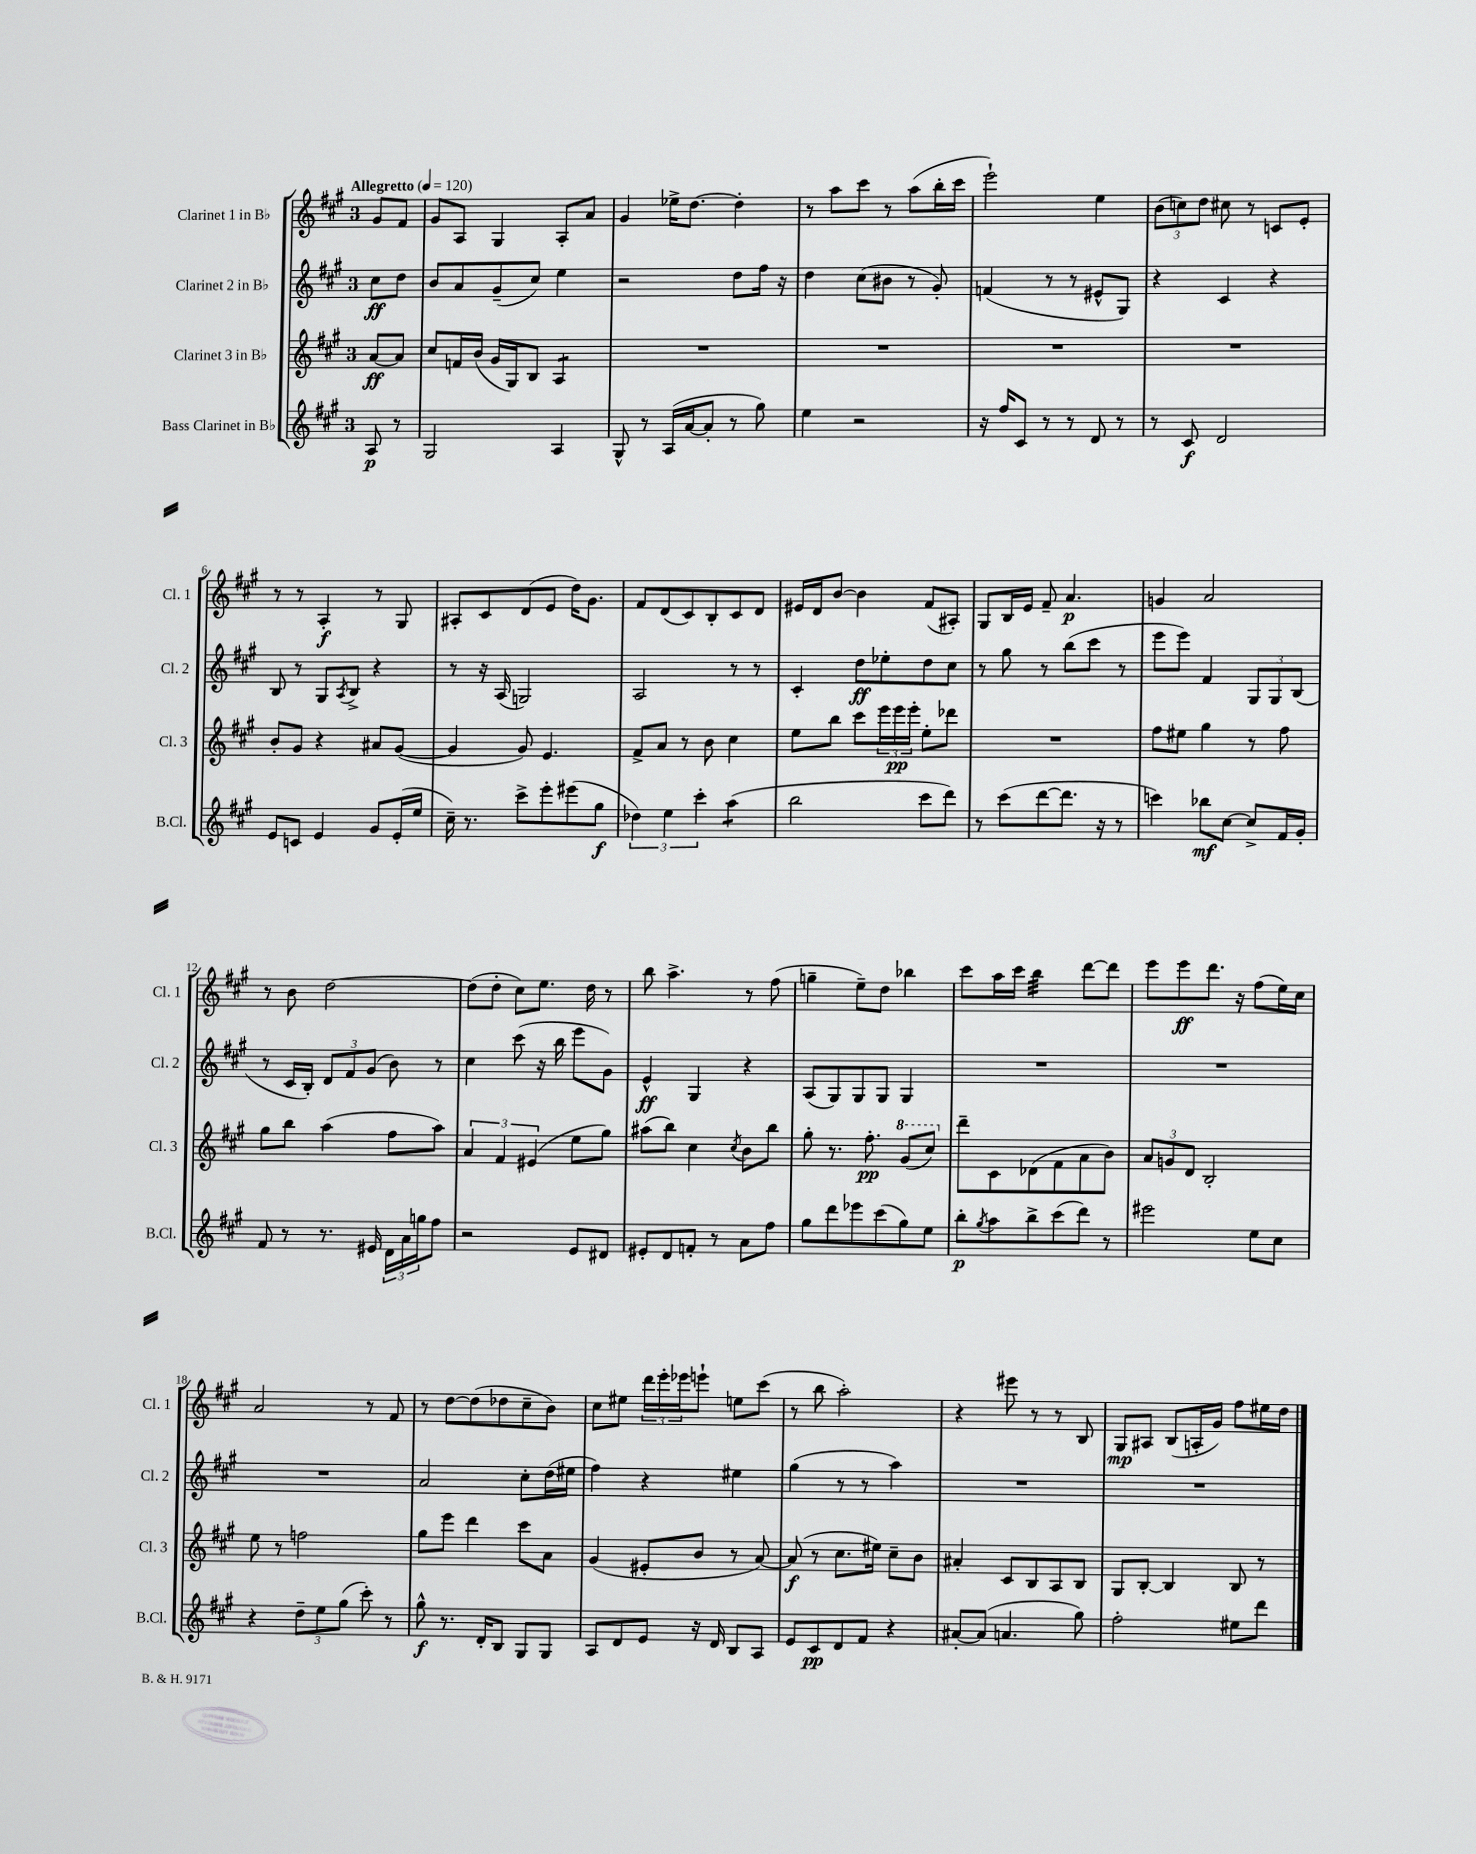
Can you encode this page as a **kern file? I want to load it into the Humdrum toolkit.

**kern	**kern	**kern	**kern
*staff4	*staff3	*staff2	*staff1
*clefG2	*clefG2	*clefG2	*clefG2
*k[f#c#g#]	*k[f#c#g#]	*k[f#c#g#]	*k[f#c#g#]
*M3/4	*M3/4	*M3/4	*M3/4
*MM120	*MM120	*MM120	*MM120
8A	[8a	8cc#	8g#
8r	8a]	8dd	8f#
=	=	=	=
2G#	8cc#	8b	8g#
.	16f	8a	8A
.	(16b	.	.
.	16g#	(8g#~	4G#
.	16G#)	.	.
.	8B	8cc#)	.
4A	4A	4ee	8A'
.	.	.	8a
=	=	=	=
8G#^^	2.r	2r	4g#
8r	.	.	.
(16A	.	.	16ee-^
[16a	.	.	[8.dd
8a']	.	.	.
8r	.	8dd	4dd']
8gg#)	.	16ff#	.
.	.	16r	.
=	=	=	=
4ee	2.r	4dd	8r
.	.	.	8aa
2r	.	(8cc#	8ccc#
.	.	8b#	8r
.	.	8r	(8aa
.	.	8g#')	16bb'
.	.	.	16ccc#
=	=	=	=
16r	2.r	(4f	2eee`)
16ff#	.	.	.
8c#	.	.	.
8r	.	8r	.
8r	.	8r	.
8d	.	8e#^^	4ee
8r	.	8G#)	.
=	=	=	=
8r	2.r	4r	(12b
.	.	.	12cc)
8c#	.	.	.
.	.	.	12dd
2d	.	4c#	8cc#
.	.	.	8r
.	.	4r	8c
.	.	.	8e'
=	=	=	=
8e	8b'	8B	8r
8c	8g#	8r	8r
4e	4r	8G#	4A'
.	.	8qA	.
.	.	8B^	.
8g#	8a#	4r	8r
(16e'	([8g#	.	8G#
16ee	.	.	.
=	=	=	=
16cc#~)	4g#]	8r	8A#'
8.r	.	.	.
.	.	16r	8c#
.	.	(16A	.
8ccc#^	8g#)	2G)	(8d
8eee'	4.e	.	8e
(8eee#	.	.	16dd)
.	.	.	8.g#
8gg#	.	.	.
=	=	=	=
6dd-)	8f#^	2A	8f#
.	8a	.	(8d
6ee	.	.	.
.	8r	.	8c#)
6ccc#'	.	.	.
.	8b	.	8B'
(4aa	4cc#	8r	8c#
.	.	8r	8d
=	=	=	=
2bb	8ee	4c#'	16e#
.	.	.	16d
.	8bb	.	[8b
.	8ccc#	8dd	4b]
.	24eee	8ee-'	.
.	24eee	.	.
.	24eee'	.	.
8ccc#	8ee'	8dd	(8f#
8ddd)	8ddd-	8cc#	8A#')
=	=	=	=
8r	2.r	8r	8G#
(8ccc#	.	8gg#	16B
.	.	.	16e
[8ddd	.	8r	8f#~
8.ddd]	.	(8bb	4.a
.	.	8ccc#	.
16r	.	.	.
8r	.	8r	.
=	=	=	=
4ccc)	8ff#	8eee	4g
.	8ee#	8eee)	.
8bb-	4gg#	4f#	2a
[8cc#	.	.	.
8cc#^]	8r	12G#	.
.	.	12G#	.
16f#	8ff#	.	.
.	.	(12B	.
16g#'	.	.	.
=	=	=	=
8f#	8gg#	8r	8r
8r	8bb	16c#	8b
.	.	16B')	.
8.r	(4aa	12d	[2dd
.	.	12f#	.
.	.	(12g#	.
16e#	.	.	.
24d	8ff#	8b)	.
24a	.	.	.
24gg	.	.	.
8ff#	8aa)	8r	.
=	=	=	=
2r	6a	4cc#	(8dd]
.	.	.	8dd'
.	6f#	.	.
.	.	(8ccc#	8cc#)
.	(6e#	.	.
.	.	16r	8.ee
.	.	16bb	.
8e	8ee	8eee	.
.	.	.	16dd
8d#	8gg#)	8g#)	8r
=	=	=	=
8e#'	(8aa#	4e^^	8bb
8d	8bb)	.	4.aa^
8f'	4cc#	4G#	.
8r	.	.	.
.	8qcc#	.	.
8a	8b	4r	8r
8ff#	8bb	.	(8ff#
=	=	=	=
8gg#	8gg#'	(8A	4gg~
8ddd	8.r	8G#)	.
8eee-	.	8G#	8ee~)
.	8.ff#'	.	.
(8ccc#	.	8G#	8dd
8gg#)	(8gg#	4G#	4bb-
8ee	8ccc#)	.	.
=	=	=	=
8bb'	8ddd~	2.r	8ccc#
8qgg#	.	.	.
8aa	8c#	.	16aa
.	.	.	16ccc#
8bb^	(8d-	.	4bb
(8ccc#	8f#	.	.
8ddd)	8a	.	[8ddd
8r	8b)	.	8ddd]
=	=	=	=
2eee#	12a	2.r	8eee
.	12g	.	.
.	.	.	8eee
.	12d	.	.
.	2B'	.	8.ddd
.	.	.	16r
8ee	.	.	(8ff#
8cc#	.	.	16ee)
.	.	.	16cc#
=	=	=	=
4r	8ee	2.r	2a
.	8r	.	.
12dd~	2ff	.	.
12ee	.	.	.
(12gg#	.	.	.
8ccc#')	.	.	8r
8r	.	.	8f#
=	=	=	=
8gg#^^	8gg#	2a	8r
8.r	8eee	.	[8dd
.	4ddd	.	(8dd]
16d'	.	.	.
8B	.	.	8dd-
8G#	8ccc#	8cc#'	8cc#~
8G#	8a	(16dd	8b)
.	.	16ee#	.
=	=	=	=
8A	(4g#	4ff#)	8cc#
8d	.	.	8ee#
8e	8e#'	4r	24ddd
.	.	.	24eee'
.	.	.	24eee-
16r	8b	.	8eee`
16d	.	.	.
8B	8r	4ee#	8ee
8A	[8a)	.	(8ccc#
=	=	=	=
8e	(8a]	(4gg#	8r
8c#	8r	.	8bb
8d	8.cc#	8r	2aa')
8f#	.	8r	.
.	16ee#)	.	.
4r	8cc#~	4aa)	.
.	8b	.	.
=	=	=	=
[8a#'	4a#'	2.r	4r
(8a#]	.	.	.
4.a	8c#	.	8eee#
.	8B	.	8r
.	8A	.	8r
8gg#)	8B	.	8B
=	=	=	=
2ff#'	8G#	2.r	8G#
.	[8B'	.	8A#
.	4B]	.	(8B
.	.	.	16A'
.	.	.	16g#)
8ee#	8B	.	8ff#
8ddd	8r	.	16ee#
.	.	.	16dd
==	==	==	==
*-	*-	*-	*-
